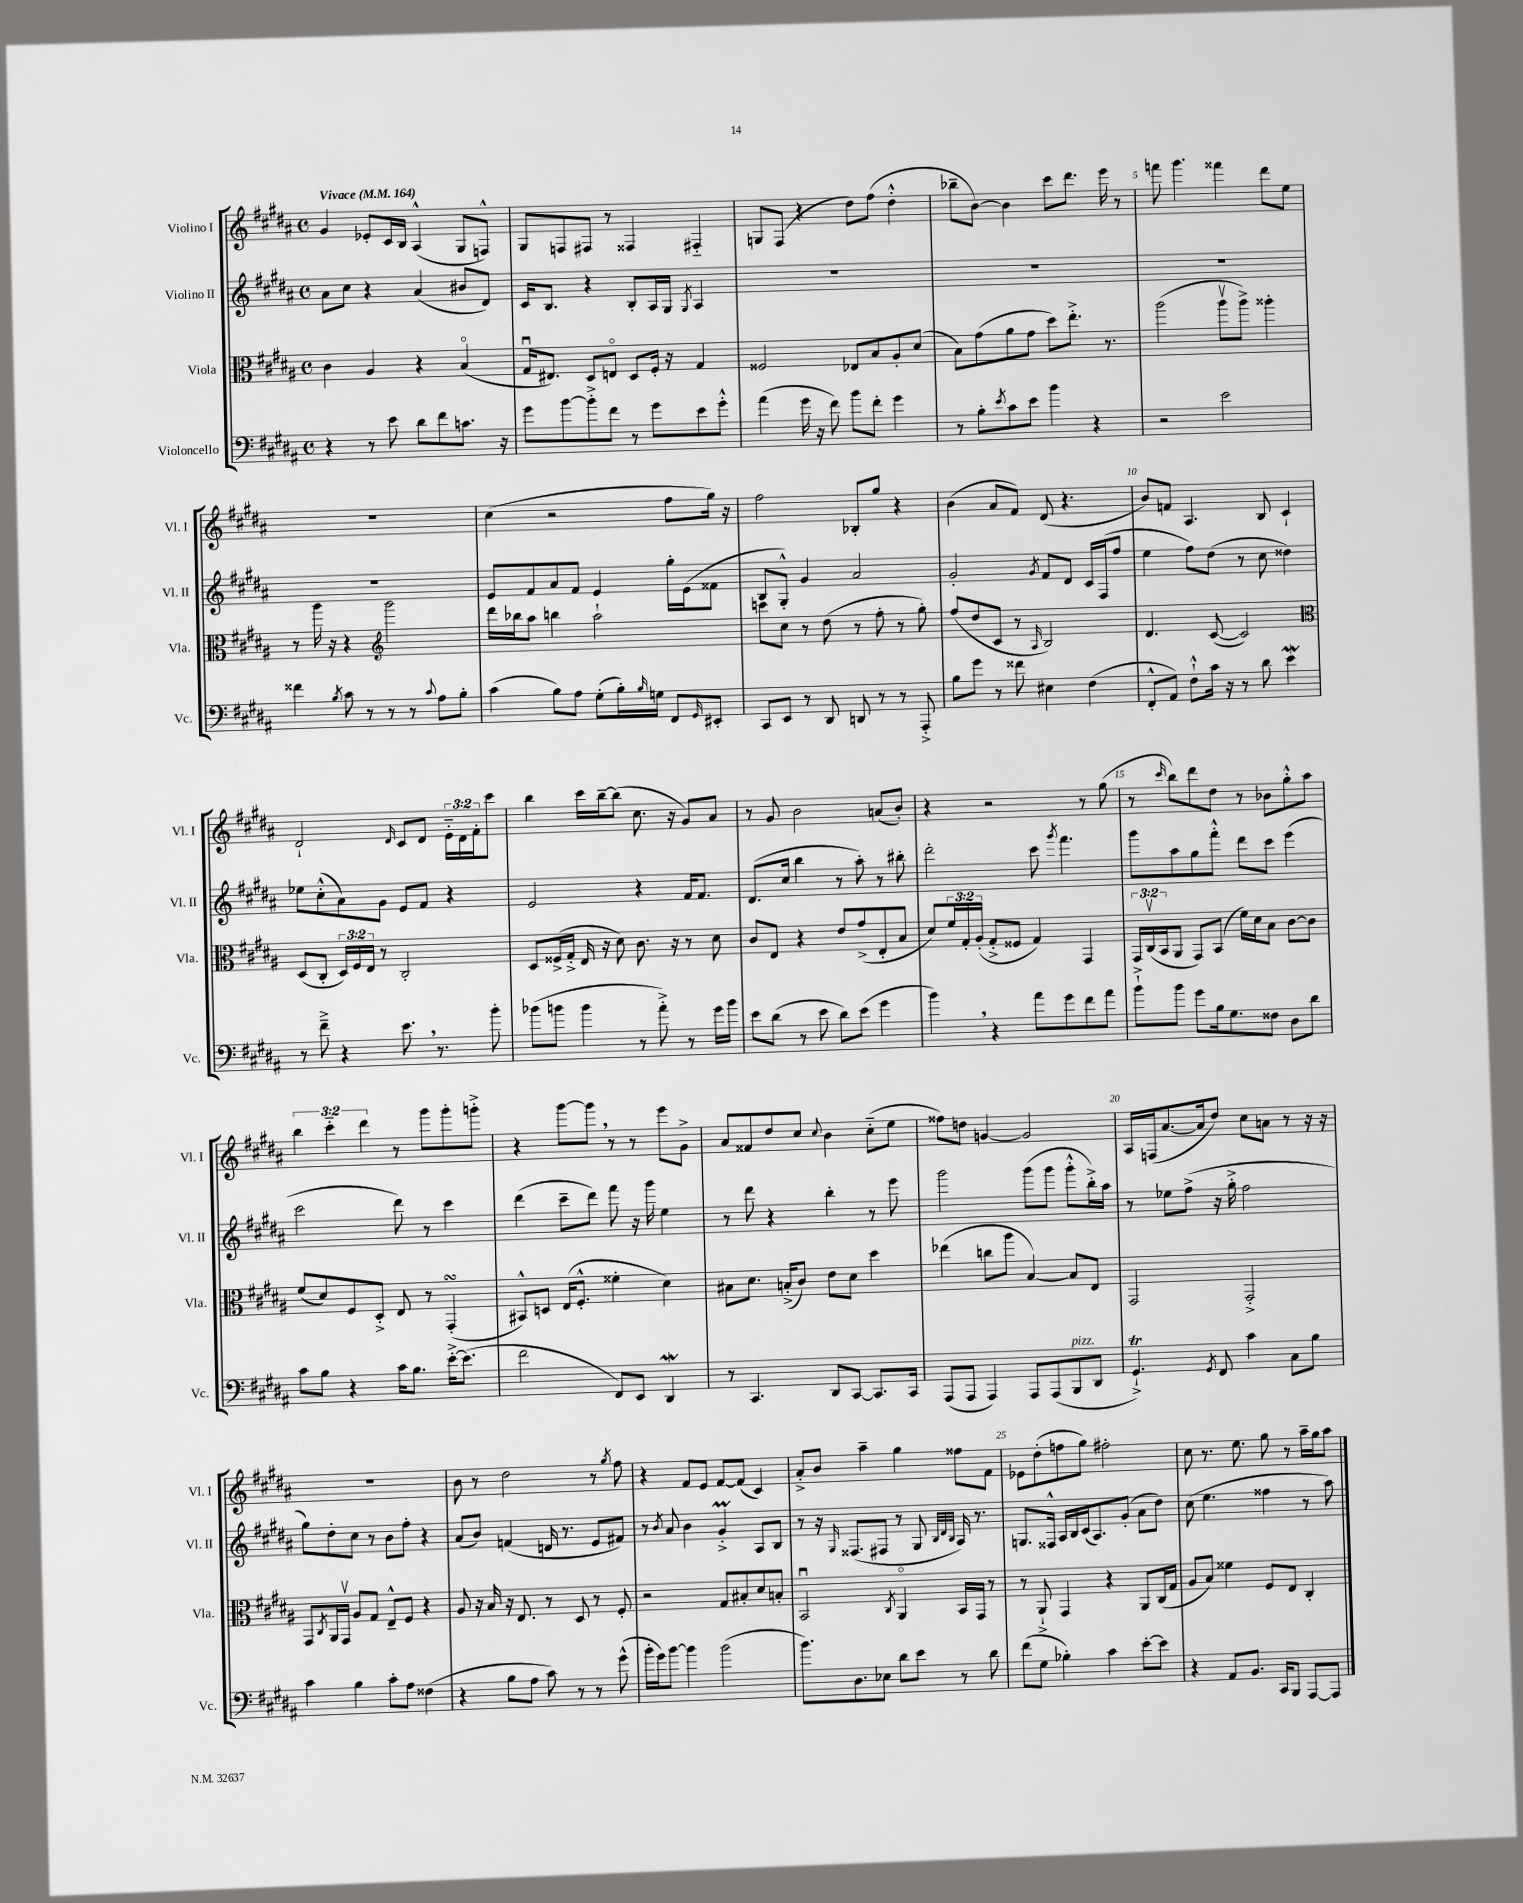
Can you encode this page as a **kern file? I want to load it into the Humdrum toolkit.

**kern	**kern	**kern	**kern
*staff4	*staff3	*staff2	*staff1
*clefF4	*clefC3	*clefG2	*clefG2
*k[f#c#g#d#a#]	*k[f#c#g#d#a#]	*k[f#c#g#d#a#]	*k[f#c#g#d#a#]
*M4/4	*M4/4	*M4/4	*M4/4
*met(c)	*met(c)	*met(c)	*met(c)
*MM164	*MM164	*MM164	*MM164
4r	4c#	8a#	4g#
.	.	8cc#	.
8r	4A#	4r	8e-'
8e	.	.	16c#
.	.	.	16B
8d#	4r	(4a#	(4A#^^
8f#	.	.	.
8.c	(4Bo	8b#	8G#
.	.	8d#)	8F^^)
16r	.	.	.
=	=	=	=
8g#	16G#u	16c#	8G#
.	8.E#)	8.B	.
[8b	.	.	8F
8b'^]	8D#	4r	8F#
8f#	8Eo	.	8r
8r	8D#	8B'	4F##
8g#	16F#'	16A#	.
.	16r	16G#	.
.	.	8qG#	.
8e	4G#	4A#	4F#'~
8g#'^^	.	.	.
=	=	=	=
(4a#	2F##	1r	8G
.	.	.	(8F#
16g#	.	.	4r
16r	.	.	.
8f#)	.	.	.
8b	8E-	.	8dd#)
8f#'	8B	.	(8ff#
4g#	8A#'	.	4dd#'^^
.	(8d#	.	.
=	=	=	=
8r	8B)	1r	8bb-~
8B'	(8g#	.	[8b)
8qe	.	.	.
8c#	8a#	.	4b]
8e	8g#	.	.
4b	8dd#)	.	8ccc#
.	8.ee'^	.	8.ddd#
4r	.	.	.
.	8.r	.	16eee
.	.	.	8r
=	=	=	=
2r	(2aa#	1r	8fff
.	.	.	4.ggg#
2e	8aa#v	.	4fff##
.	8aa#^)	.	.
.	4aa##'	.	8ddd#
.	.	.	8ee
=	=	=	=
4f##	8r	1r	1r
.	16aa#	.	.
.	16r	.	.
8qB	.	.	.
8c#	4r	.	.
8r	.	.	.
*	*clefG2	*	*
8r	2ggg#	.	.
8r	.	.	.
8qqc#	.	.	.
8A#	.	.	.
8B'	.	.	.
=	=	=	=
(4c#	16ddd#	8e	(4cc#
.	16bb-	.	.
.	8aa#	8f#	.
8B)	4bb	8a#	2r
8A#	.	8f#	.
(8G#'	2aa#`	4e	.
16B')	.	.	.
16qqB	.	.	.
16G	.	.	.
8FF#	.	16gg#'	8ff#
.	.	(16e	.
16qqGG#	.	.	.
8EE#'	.	8f##	16gg#)
.	.	.	16r
=	=	=	=
8CC#	8ccc	8B	2ff#
8EE	8cc#	8G#'^^)	.
8r	8r	4g#	.
8DD#	(8dd#	.	.
8DD	8r	2a#	8B-'
8r	8ff#'	.	8gg#
8r	8r	.	4r
8AAA#'^	8gg#')	.	.
=	=	=	=
8B	(8ff#	2g#'	(4b
8g#	8dd#	.	.
8r	8c#	.	8a#
8f##	8r	.	8f#)
.	16qqA#	8qg#	.
4E#	2B)	8f#	(8d#
.	.	8d#	4.r
(4F#	.	16c#	.
.	.	(16F#	.
.	.	8ff#	.
=	=	=	=
8FF#'^^	4.d#	4ee	8b)
8AA#)	.	.	8f
8F#`^^	.	8ff#)	4.A#
16c#	([8c#	(8dd#	.
16r	.	.	.
8r	2c#])	8r	.
8d#	.	8cc#	8B
4e	.	4dd##)	4c#`
=	=	=	=
*	*clefC3	*	*
8r	(8D#	8ee-	2d#`
8f#~^	8C#'	(8cc#'^^	.
4r	24D#)	8a#)	.
.	24F#	.	.
.	24E	.	.
.	8r	8g#	.
.	.	.	16qqd#
8.e	2C#'	8e	8c#
.	.	8f#	8d#
8.r	.	.	.
.	.	4r	24e'~
.	.	.	24d#
.	.	.	24f#'
8b'	.	.	8ccc#
=	=	=	=
(8b-	8D#	2e	4bb
8b	(16F##^	.	.
.	16G#'^	.	.
4b	16E	.	16ccc#
.	16r	.	[16bb~
.	8d#)	.	(8bb]
8r	8.c#	4r	8.cc#
8a#'^)	.	.	.
.	16r	.	16r
8r	8r	16f#	8g#)
.	.	8.f#	.
16g#	8d#	.	8a#
16b	.	.	.
=	=	=	=
8e	8c#	(8.d#	8r
(8d#	8E	.	8g#
.	.	16cc#	.
8r	4r	4bb	2b
8e	.	.	.
8d#)	8e	8r	.
(8e	(8g#^	8aa#')	.
4g#	8E'	8r	(8a
.	8B	8bb#'	8b')
=	=	=	=
4b)	8d#)	2ddd#'	4r
.	24f#	.	.
.	24G#'	.	.
.	(24A#'	.	.
4r	8G#'^	.	2r
.	8F##	.	.
8a#	4G#)	8ccc#	.
.	.	8qggg#	.
8g#	.	4.fff#	.
8f#	4GG#	.	8r
8a#	.	.	(8gg#
=	=	=	=
8b`^	24GG#	8ggg#	8r
.	(24C#v	.	.
.	24BB	.	.
.	.	.	16qqccc#
8b	8AA#	8aa#	8bb)
8g#	8GG#)	8gg#	8ddd#
16B	(8BB	8fff#'^^	8dd#
8.G#	.	.	.
.	16f#)	8ddd#	8r
.	16d#	.	.
8F##	8B	8ccc#	8b-
8D#	[8c#	(4eee	8gg#'^^
8d#	8c#]	.	8aa#
=	=	=	=
8c#	(8f#	2ccc#	6bb
8B	8d#)	.	.
.	.	.	6ccc#'~
4r	8F#	.	.
.	.	.	6ddd#
.	8D#'^	.	.
16c#	8E	8ddd#)	8r
8.B	.	.	.
.	8r	8r	8ggg#
[16e'^	(4GG#'	4ccc#	8ggg#'
(8.e]	.	.	.
.	.	.	8ggg'^
=	=	=	=
2f#	8BB#^^)	(4ddd#	4r
.	8D	.	.
.	(16E	8ccc#~	[8ggg#
.	8.F#'^^	.	.
.	.	8ddd#)	8ggg#]
8FF#)	4f##'	8fff#	8r
8EE	.	16r	8r
.	.	16ggg#	.
4DD#	4d#)	4ee	8eee
.	.	.	8g#^
=	=	=	=
8r	8B#	8r	8a#
4.CC#	8.d#	8ddd#	8f##
.	.	4r	8dd#
.	(16B'^	.	.
.	8c#)	.	8cc#
.	.	.	8qqcc#
8DD#	8e	4bb'	4b
[8CC#	8d#	.	.
8.CC#]	4dd#	8r	(8cc#'~
.	.	8eee	8ee
16CC#	.	.	.
=	=	=	=
(8AAA#	(4ee-	2ggg#	8ff##)
8AAA#	.	.	8dd
4AAA#)	8cc	.	[4g
.	8aa#	.	.
8AAA#	[4B)	(8ggg#	2g]
(8AAA#	.	8ggg#	.
8BBB	8B]	8ggg#'^^	.
8DD#	8E	16bb'^)	.
.	.	16aa#	.
=	=	=	=
4.GG#`^)	2GG#	8r	16A#
.	.	.	(16F
.	.	8ee-	[8.a#
.	.	(8ff#^	.
.	.	.	16a#]
8qGG#	.	.	.
8FF#	.	16r	8dd#)
.	.	16gg#'^	.
4c#	2GG#'^	2ff#	8cc#
.	.	.	8a
8C#	.	.	8r
8B	.	.	16r
.	.	.	16r
=	=	=	=
4c#	8GG#	8gg#)	1r
.	8qC#	.	.
.	16AA#	8dd#'	.
.	16GG#v	.	.
4B	8A#	8cc#	.
.	8G#	8r	.
8c#'	8E~^^	8b	.
8A#	8F#	8ff#'	.
(4F##	4r	4r	.
=	=	=	=
4r	8A#	(8a#	8b
.	16r	8b)	8r
.	16B	.	.
8B	16r	(4f	2dd#
.	8.E	.	.
8A#	.	.	.
8c#)	8r	16d	.
.	.	8.r	.
8r	8D#	.	.
8r	8r	8e	8r
.	.	.	8qgg#
(8g#^^	8F#'	8f#)	8ff#
=	=	=	=
16b'	2r	8r	4r
16g#)	.	.	.
.	.	8qb	.
[8b	.	8a#	.
4b]	.	4b	8f#
.	.	.	8e
(2b	8G#	4g#'^	[8f#
.	8B#'	.	(8f#]
.	8d#	8A#	4c#)
.	8B'	8B	.
=	=	=	=
8.b)	2BBu	8r	8a#'^
.	.	16r	8b
.	.	16qqG#	.
8.D#	.	(8.F##	.
.	.	.	4aa#~
8E-	.	8F#	.
.	8qC#	.	.
8d#	4AA#o	8r	4gg#
8e	.	8G#	.
.	.	32qqB	.
.	.	32qqd#	.
.	.	32qqB	.
8r	16BB	16A#)	8ff##
.	16GG#	8.r	.
8d#	8r	.	8f#
=	=	=	=
(8f#	8r	8.G	8e-
8G#	8AA#`^	.	(8dd#'
.	.	16F##^^	.
4B-')	4GG#	16A#	8ff
.	.	16B	.
.	.	(16c#	8gg#)
.	.	8.A#)	.
4c#	4r	.	2ff#'
.	.	(8g#'	.
[8e'	8AA#	8a#	.
8e]	(16C#	8dd#)	.
.	16G#	.	.
=	=	=	=
4r	8A#	(8cc#	8cc#
.	8B)	4.ee	8.r
8AA#	4f##	.	.
.	.	.	8.ee
8.BB	.	.	.
.	8F#	4ff##	8gg#
16CC#	.	.	.
8BBB	8E	.	8r
[8AAA#	4C#'	8r	16aa#~
.	.	.	16gg#
8AAA#]	.	8aa#)	8aa#
==	==	==	==
*-	*-	*-	*-
